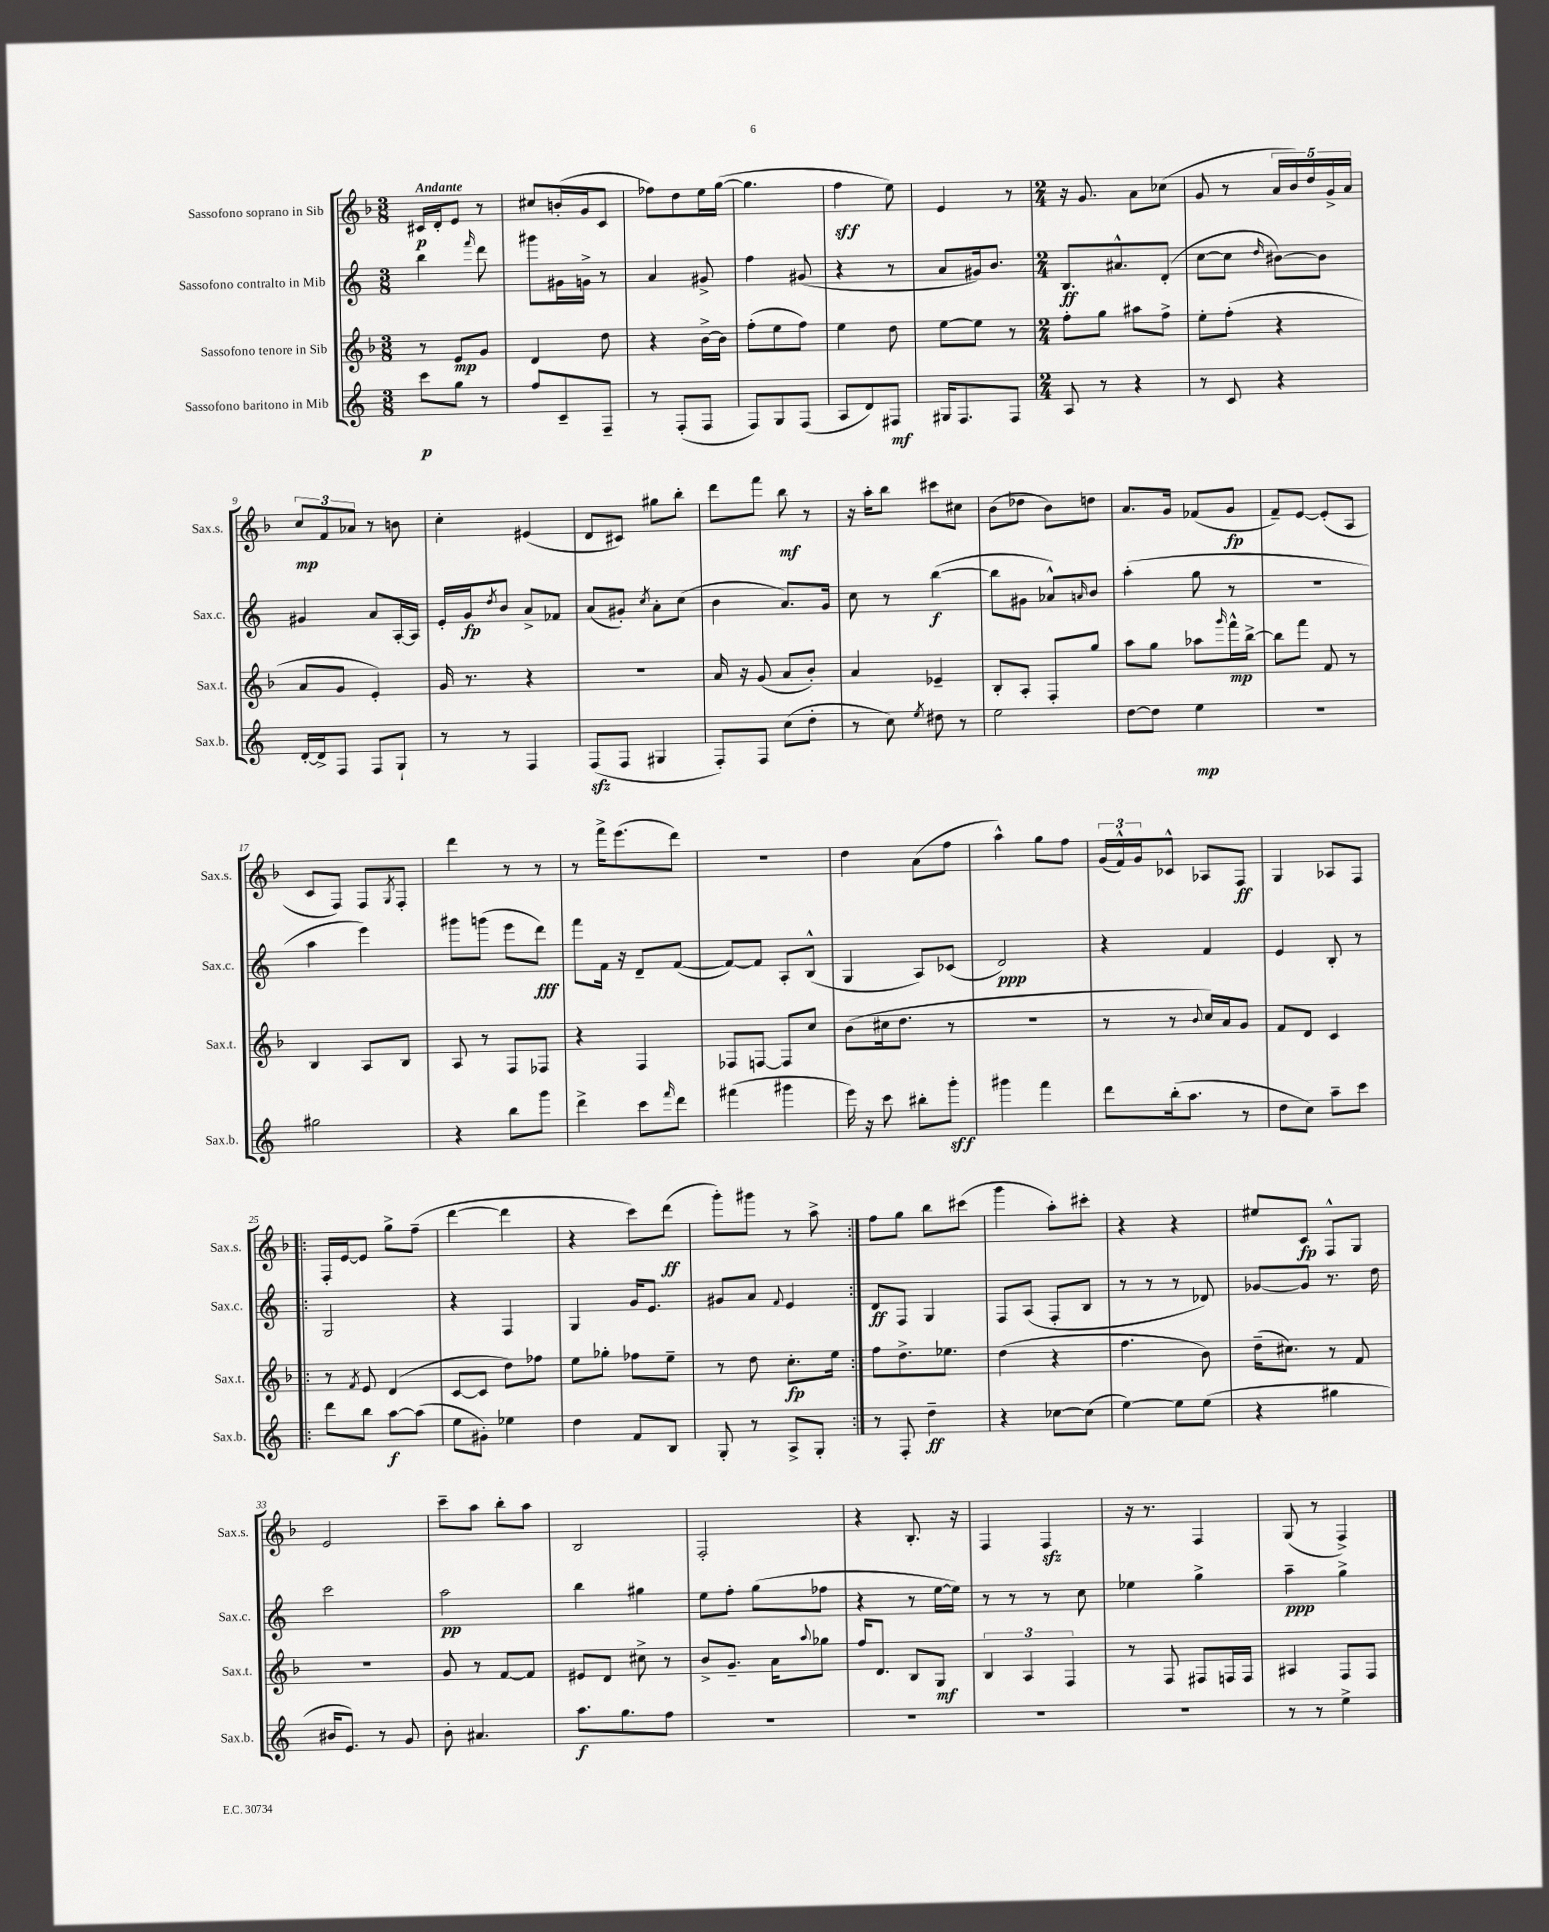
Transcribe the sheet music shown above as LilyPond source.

<<
\new StaffGroup <<
\new Staff = "s0" \with { instrumentName = "Sassofono soprano in Sib" shortInstrumentName = "Sax.s." } {
    \clef treble \key f \major \numericTimeSignature \time 3/8 \tempo "Andante"
    cis'16\p d'16-. e'8 r8 |
    cis''8 b'16-.( g'16 c'8 |
    fes''8) d''8 e''16 g''16~( |
    g''4. |
    f''4\sff e''8) |
    e'4 r8 |
    \numericTimeSignature \time 2/4 r16 g'8. a'8 ces''8( |
    g'8 r8 \tuplet 5/4 { a'16 bes'16) d''16 g'16-> a'16 } |
    \tuplet 3/2 { c''8\mp f'8 aes'8 } r8 b'8 |
    c''4-. eis'4( |
    d'8 cis'8) gis''8 bes''8-. |
    d'''8 f'''8 bes''8\mf r8 |
    r16 a''16-. bes''8 cis'''8 cis''8 |
    bes'8( des''8 bes'8) d''8 |
    a'8. g'16 fes'8( g'8\fp |
    f'8--) e'8~ e'8-.( a8 |
    c'8 f8) f8 \acciaccatura { g8 } f8-. |
    d'''4 r8 r8 |
    r8 f'''16-> e'''8.( d'''8) |
    r2 |
    d''4 a'8( f''8 |
    a''4-^) g''8 f''8 |
    \tuplet 3/2 { g'16( f'16-^) g'16 } ces'8-^ aes8 f8\ff |
    g4 aes8 f8 |
    \repeat volta 2 { f16-. e'16~ e'8 g''8-> f''8--( |
    d'''4~ d'''4 |
    r4 c'''8) d'''8\ff( |
    g'''8-.) gis'''8 r8 a''8-> | }
    f''8 g''8 bes''8 cis'''8( |
    g'''4 a''8-.) cis'''8-. |
    r4 r4 |
    eis''8 c'8\fp f8-^ g8 |
    e'2 |
    c'''8-- a''8 bes''8-. a''8 |
    bes2 |
    f2-. |
    r4 bes8.-. r16 |
    f4 f4\sfz |
    r16 r8. f4 |
    g8( r8 f4->) \bar "|." |
}
\new Staff = "s1" \with { instrumentName = "Sassofono contralto in Mib" shortInstrumentName = "Sax.c." } {
    \clef treble \key c \major \numericTimeSignature \time 3/8
    b''4 \grace { f'''16 } d'''8 |
    gis'''8 gis'16 g'16-> r8 |
    a'4 gis'8-> |
    f''4 gis'8( |
    r4 r8 |
    a'8 gis'16) b'8. |
    \numericTimeSignature \time 2/4 b8.\ff ais'8.-^ d'8-.( |
    c''8~ c''8 \grace { d''16 } bis'8~) bis'8 |
    gis'4 a'8 a16~-. a16 |
    e'16-. g'16\fp \acciaccatura { d''8 } b'8 a'8-> fes'8 |
    a'8( gis'8-.) \acciaccatura { c''8 } a'8-. c''8( |
    b'4 a'8.) g'16 |
    c''8 r8 b''4~\f( |
    b''8 gis'8 aes'8-^) \grace { a'16 } b'8 |
    a''4-.( g''8 r8 |
    r2 |
    a''4 e'''4) |
    gis'''8 g'''8( e'''8 d'''8\fff) |
    f'''8 f'16 r16 d'8-- f'8~( |
    f'8~) f'8 a8-. b8-^( |
    g4 a8) ces'8( |
    d'2\ppp) |
    r4 f'4 |
    e'4 b8-. r8 |
    \repeat volta 2 { g2 |
    r4 f4 |
    g4 g'16 e'8. |
    gis'8 a'8 \appoggiatura { f'8 } e'4 | }
    d'8\ff f8 g4 |
    f8 a8( f8-. b8 |
    r8 r8 r8 des'8) |
    ges'8~ ges'8 r8. d''16 |
    c'''2 |
    a''2\pp |
    b''4 gis''4 |
    e''8 f''8-. g''8( fes''8 |
    r4 r8 e''16~ e''16) |
    r8 r8 r8 c''8 |
    ees''4 g''4-> |
    a''4--\ppp g''4-> \bar "|." |
}
\new Staff = "s2" \with { instrumentName = "Sassofono tenore in Sib" shortInstrumentName = "Sax.t." } {
    \clef treble \key f \major \numericTimeSignature \time 3/8
    r8 e'8\mp g'8 |
    d'4 d''8 |
    r4 bes'16~-> bes'16 |
    f''8-.( e''8 f''8) |
    e''4 d''8 |
    e''8~ e''8 r8 |
    \numericTimeSignature \time 2/4 f''8-. g''8 ais''8 f''8-> |
    e''8-. f''8-.( r4 |
    a'8 g'8 e'4-.) |
    g'16 r8. r4 |
    r2 |
    a'16 r16 g'8( a'8 bes'8-.) |
    a'4 ees'4-- |
    bes8-. a8-. f8-. g''8 |
    a''8 g''8 aes''8 \grace { g'''16 } f'''16-^\mp bes''16~-> |
    bes''8 f'''8 f'8 r8 |
    bes4 a8 bes8 |
    a8 r8 f8 fes8 |
    r4 f4 |
    fes8 f8~ f8 c''8 |
    bes'8( cis''16 d''8. r8 |
    R2 |
    r8 r8 \appoggiatura { bes'8 } c''16) a'16 g'8 |
    f'8 d'8 c'4 |
    \repeat volta 2 { r8 \acciaccatura { f'8 } e'8 d'4( |
    c'8~ c'8 d''8) fes''8 |
    e''8 ges''8-. fes''8 e''8-- |
    r8 d''8 c''8.-.\fp e''16 | }
    f''8 d''8.-> ees''8. |
    d''4( r4 |
    f''4. bes'8) |
    d''16--( cis''8.) r8 f'8 |
    r2 |
    g'8 r8 f'8~ f'8 |
    eis'8 d'8 cis''8-> r8 |
    bes'8-> g'8.-- a'16 \appoggiatura { a''8 } ges''8 |
    f''16 d'8. bes8 g8\mf |
    \tuplet 3/2 { bes4 a4 f4 } |
    r8 f8 fis8 f16 f16 |
    ais4 f8 f8 \bar "|." |
}
\new Staff = "s3" \with { instrumentName = "Sassofono baritono in Mib" shortInstrumentName = "Sax.b." } {
    \clef treble \key c \major \numericTimeSignature \time 3/8
    c'''8\p g''8 r8 |
    f''8 c'8-- f8-- |
    r8 f8-.( f8 |
    f8) g8 f8( |
    a8 d'8) fis8\mf |
    gis16 f8. f8 |
    \numericTimeSignature \time 2/4 a8 r8 r4 |
    r8 c'8 r4 |
    d'16~-. d'16-> f8 f8 g8-! |
    r8 r8 f4 |
    f8\sfz( f8 gis4 |
    f8-.) f8 c''8( d''8-. |
    r8 c''8) \acciaccatura { e''8 } dis''8 r8 |
    e''2 |
    d''8~ d''8 e''4\mp |
    R2 |
    gis''2 |
    r4 b''8 g'''8 |
    d'''4-> c'''8 \grace { f'''16 } d'''8 |
    fis'''4( gis'''4 |
    e'''16) r16 c'''8 bis''8-. g'''8-.\sff |
    gis'''4 f'''4 |
    d'''8 b''16-.( a''8. r8 |
    d''8 c''8) a''8-- c'''8 |
    \repeat volta 2 { d'''8 b''8 a''8~\f a''8( |
    e''8 gis'8-.) ees''4 |
    d''4 f'8 b8 |
    g8-. r8 a8-> g8-. | }
    r8 f8-. d''4--\ff |
    r4 ces''8~ ces''8( |
    e''4~) e''8 e''8( |
    r4 gis''4 |
    bis'16 e'8.) r8 g'8 |
    b'8-. ais'4. |
    a''8.\f g''8. f''8 |
    R2 |
    R2 |
    R2 |
    R2 |
    r8 r8 e''4-> \bar "|." |
}
>>
>>
